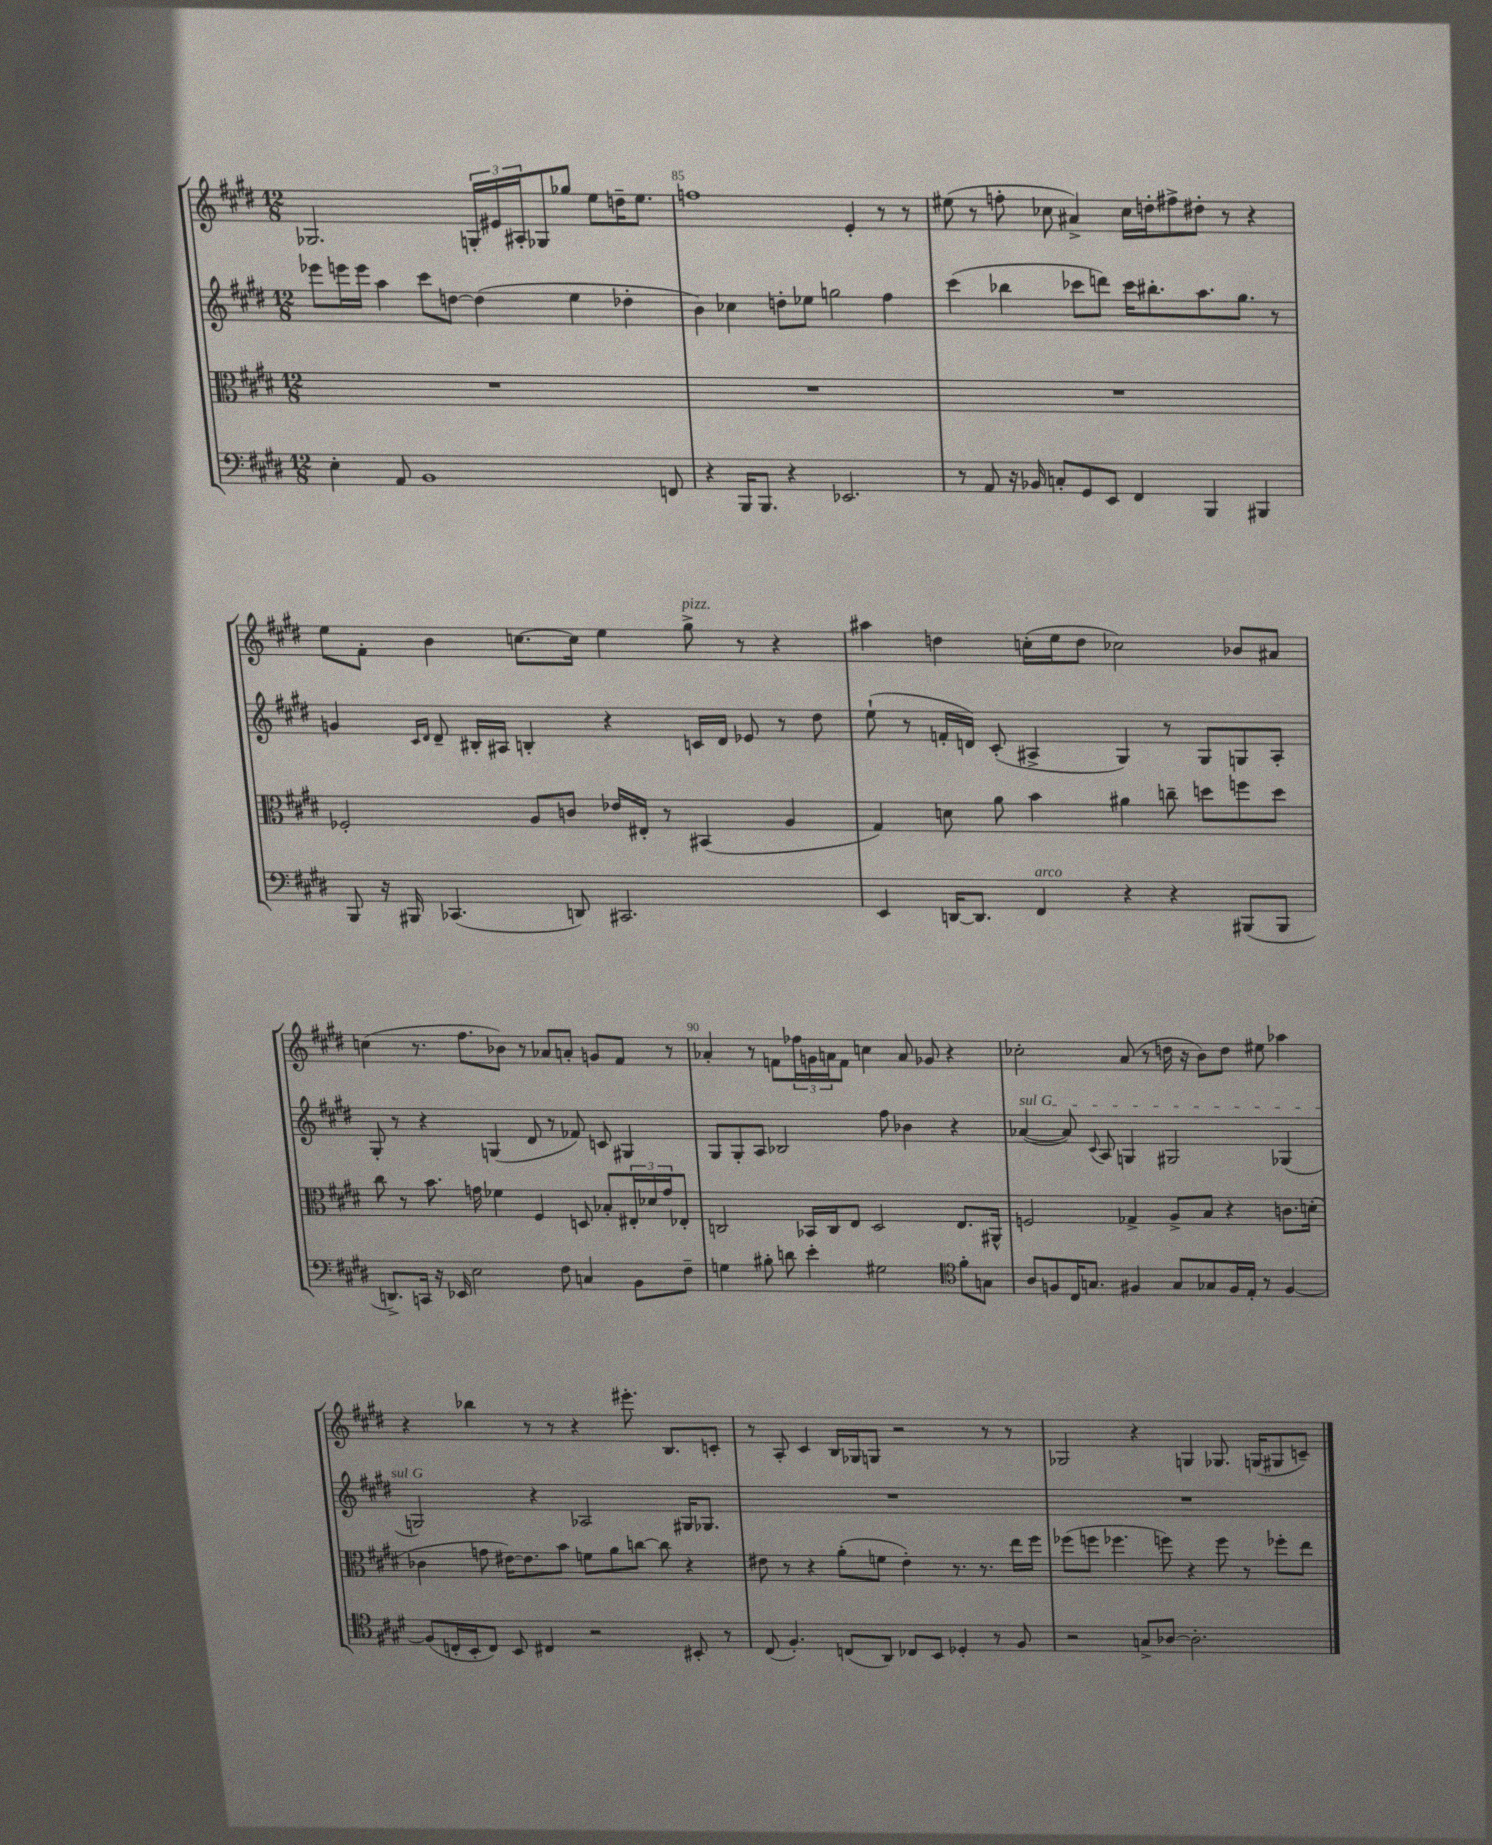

**kern	**kern	**kern	**kern
*staff4	*staff3	*staff2	*staff1
*clefF4	*clefC3	*clefG2	*clefG2
*k[f#c#g#d#]	*k[f#c#g#d#]	*k[f#c#g#d#]	*k[f#c#g#d#]
*M12/8	*M12/8	*M12/8	*M12/8
4E'	1.r	8eee-	2.G-
.	.	16eee	.
.	.	16eee	.
8AA	.	4aa	.
1BB	.	.	.
.	.	8ccc#	.
.	.	[8dd	.
.	.	(4dd]	24G'
.	.	.	24e#
.	.	.	24A#'
.	.	.	8G-
.	.	4ee	8gg-
.	.	.	8ee
.	.	4dd-'	16dd~
.	.	.	8.ee
8FF	.	.	.
=	=	=	=
4r	1.r	4b)	1ff
16BBB	.	4cc-	.
8.BBB	.	.	.
4r	.	8dd'	.
.	.	8ee-	.
2.EE-	.	2gg	.
.	.	.	4e'
.	.	4ff#	8r
.	.	.	8r
=	=	=	=
8r	1.r	(4ccc#	(8ee#
8AA	.	.	8r
16r	.	4bb-	8ff'
16BB-	.	.	.
8C'	.	.	8cc-
8GG#	.	8ccc-	4a#^)
8EE	.	8ddd)	.
4FF#	.	16ccc-	16cc-
.	.	8.bb#'	16dd'
.	.	.	8ff#^
4BBB	.	8.aa	8dd#'
.	.	.	8r
.	.	8.gg#	.
4BBB#	.	.	4r
.	.	8r	.
=	=	=	=
8BBB	2F-'	4g	8ee
16r	.	.	8f#'
16BBB#	.	.	.
.	.	16qqc#	.
.	.	16qqd#	.
(4.CC-	.	8d#~	4b
.	.	16B#'	.
.	.	16A#	.
.	8A	4B'	[8.cc
8DD)	8c	.	.
.	.	.	16cc]
2.CC#	16e-	4r	4ee
.	16E#'	.	.
.	8r	.	.
.	(4BB#	16c	8gg#^
.	.	16d#	.
.	.	8e-	8r
.	4A	8r	4r
.	.	8dd#	.
=	=	=	=
4EE	4G#)	(8ee`	4aa#
.	.	8r	.
[16DD	8d	16f'	4dd
8.DD]	.	16d)	.
.	8a	(8c#'	.
4FF#	4b	4A#^	(16cc'
.	.	.	16ee
.	.	.	8dd
4r	4a#	4G#)	2cc-)
4r	8cc~	8r	.
.	8dd	8G#	.
(8BBB#	8ff	8G	8b-
8BBB#	8dd	8A#'	8a#
=	=	=	=
8.DD^)	8cc#	8G#'	(4cc
.	8r	8r	.
16CC	.	.	.
16r	8.b	4r	8.r
16EE-	.	.	.
2E	.	.	.
.	16g	.	8.ff#
.	4f-	(4G	.
.	.	.	8b-)
.	4F#	8d#	8r
8F#	.	8r	8a-
4C	8D	8f-)	8a'
.	8B-'	8c	8g
8BB	24E#'	4G#	8f#
.	24d-	.	.
.	24g	.	.
8F#~	8E-'	.	8r
=	=	=	=
4G	2C	8G#	4a-'
.	.	8G#'	.
8B#'	.	8A	8r
8d	.	2B-	8f
4e'	16BB-	.	24ff-
.	.	.	24g
.	16C	.	.
.	.	.	24a
.	8E	.	8f
2G#	2D#	.	4cc
.	.	8ff#	.
.	.	4b-	8a
.	.	.	8g-
*clefC4	*	*	*
8f#'	8.E	4r	4r
8G	.	.	.
.	16AA#^^	.	.
=	=	=	=
8A	2F	([4a-	2cc-'
8F	.	.	.
16C#	.	8a-])	.
8.G	.	.	.
.	.	8qqc#	.
.	.	8A	.
4F#	4G-^	4G	(8a
.	.	.	8r
8G	8A^	2G#	16dd
.	.	.	16r
8G-	8B	.	8b)
16F#	4r	.	8dd
16E'	.	.	.
8r	.	.	8ee#
[4F#	8.c	(4G-	4aa-
.	(16d'	.	.
=	=	=	=
(8F#]	4c-	2G)	4r
16C'	.	.	.
16BB'	.	.	.
8C)	8g	.	4bb-
8BB	[16e#)	.	.
.	8.e#]	.	.
4C#	.	4r	8r
.	8b	.	8r
2r	8f	2A-	4r
.	8a	.	.
.	[8cc	.	8.eee#'
.	8cc]	.	.
.	.	.	8.B
8BB#'	4r	16G#	.
.	.	8.G-	.
8r	.	.	8c'
=	=	=	=
(8C#	8e#	1.r	8r
4.F#')	8r	.	8A'
.	4r	.	4c#
(8C	(8a'	.	16B
.	.	.	16G-
8AA)	8f	.	8G
8C-	4e#')	.	2r
8BB	.	.	.
4D-'	8.r	.	.
.	8.r	.	.
8r	.	.	8r
8F#	16ee	.	8r
.	16ff#	.	.
=	=	=	=
2r	(8ff-	1.r	2G-
.	8ff	.	.
.	4.ff-	.	.
8G^	.	.	4r
[8A-	8ff)	.	.
2.A-']	4r	.	4G
.	8ff	.	8.G-
.	8r	.	.
.	.	.	(16G
.	8ff-'	.	8G#
.	8ee	.	8c~)
==	==	==	==
*-	*-	*-	*-
